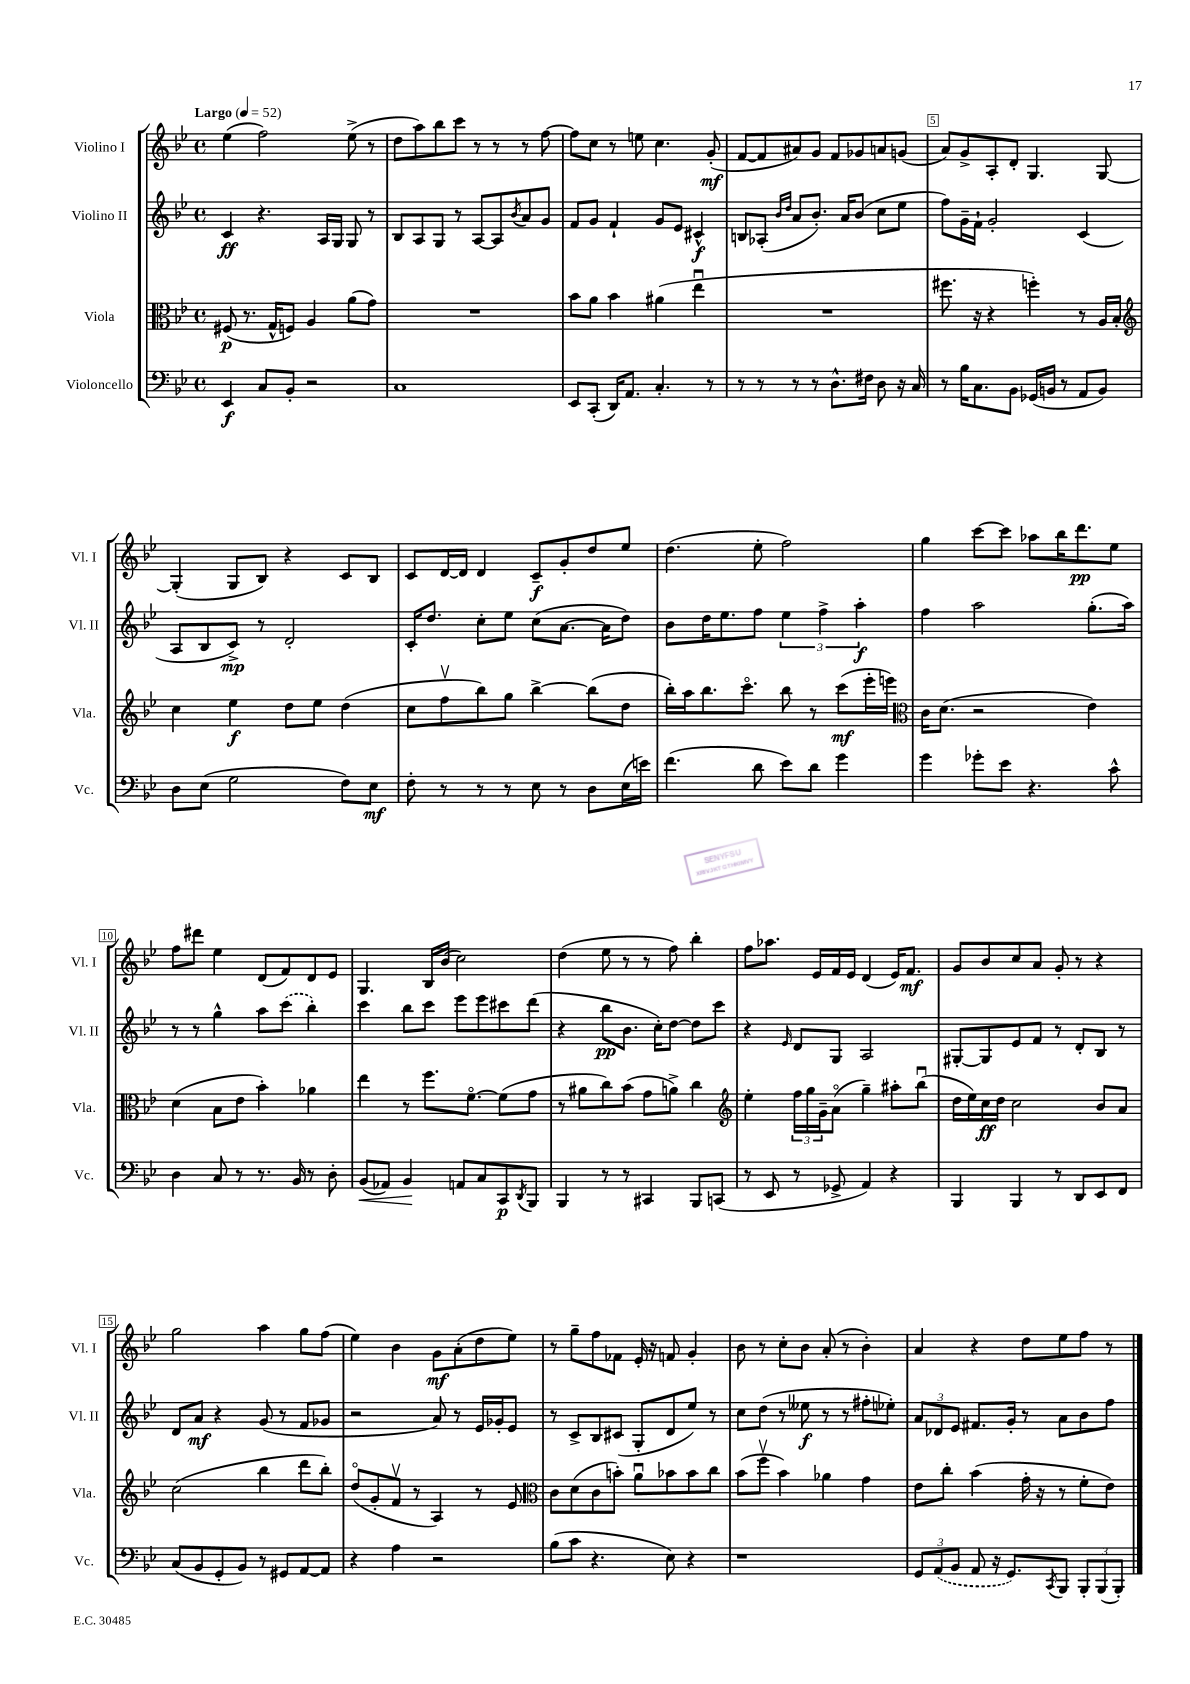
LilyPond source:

<<
\new StaffGroup <<
\new Staff = "s0" \with { instrumentName = "Violino I" shortInstrumentName = "Vl. I" } {
    \clef treble \key bes \major \defaultTimeSignature \time 4/4 \tempo "Largo" 4 = 52
    ees''4( f''2) ees''8->( r8 |
    d''8 a''8) bes''8 c'''8 r8 r8 r8 f''8~ |
    f''8 c''8 r8 e''8 c''4. g'8-.\mf( |
    f'8~ f'8 ais'8) g'8 f'8 ges'8 a'8 g'8( |
    a'8) g'8-> a8-. d'8-. g4. g8~ |
    g4-.( g8 bes8) r4 c'8 bes8 |
    c'8 d'16~ d'16 d'4 c'8--\f g'8-. d''8 ees''8 |
    d''4.( ees''8-. f''2) |
    g''4 c'''8~ c'''8 aes''8 bes''16 d'''8.\pp ees''8 |
    f''8 dis'''8 ees''4 d'8( f'8) d'8 ees'8 |
    g4. bes16 bes'16( c''2) |
    d''4( ees''8 r8 r8 f''8) bes''4-. |
    f''8 aes''8. ees'16 f'16 ees'16 d'4( ees'16) f'8.\mf |
    g'8 bes'8 c''8 a'8 g'8-. r8 r4 |
    g''2 a''4 g''8 f''8( |
    ees''4) bes'4 g'8\mf a'8-.( d''8 ees''8) |
    r8 g''8-- f''8 fes'8 ees'16-. r16 f'8 g'4-. |
    bes'8 r8 c''8-. bes'8 a'8-.( r8 bes'4-.) |
    a'4 r4 d''8 ees''8 f''8 r8 \bar "|." |
}
\new Staff = "s1" \with { instrumentName = "Violino II" shortInstrumentName = "Vl. II" } {
    \clef treble \key bes \major \defaultTimeSignature \time 4/4
    c'4\ff r4. a16 g16 g8 r8 |
    bes8 a8 g8 r8 a8~ a8 \acciaccatura { bes'8 } a'8 g'8 |
    f'8 g'8 f'4-! g'8 ees'8 cis'4-^\f |
    b8 aes8-.( \grace { bes'16 d''16 } a'8 bes'8.-.) a'16 bes'8( c''8 ees''8 |
    f''8) g'16-- f'16-! g'2-. c'4( |
    a8 bes8 c'8->\mp) r8 d'2-. |
    c'16-. d''8. c''8-. ees''8 c''8( a'8.~ a'16 d''8) |
    bes'8 d''16 ees''8. f''8 \tuplet 3/2 { ees''4 f''4-> a''4-.\f } |
    f''4 a''2 g''8.-.( a''16) |
    r8 r8 g''4-^ a''8 \once \slurDashed c'''8( bes''4-.) |
    c'''4 bes''8 c'''8 ees'''8 ees'''8 cis'''8 d'''8( |
    r4 bes''8\pp bes'8. c''16-.) d''8~ d''8 c'''8 |
    r4 \grace { ees'16 } d'8 g8 a2 |
    gis8~-. gis8 ees'8 f'8 r8 d'8-. bes8 r8 |
    d'8 a'8\mf r4 g'8( r8 f'8 ges'8 |
    r2 a'8) r8 ees'16 ges'16-. ees'8 |
    r8 c'8-> bes8 cis'8( g8-. d'8 ees''8) r8 |
    c''8 d''8( r8 eeses''8\f r8 r8 fis''8-. ees''8-.) |
    \tuplet 3/2 { a'8 des'8 ees'8 } fis'8. g'16-. r8 a'8 bes'8 f''8 \bar "|." |
}
\new Staff = "s2" \with { instrumentName = "Viola" shortInstrumentName = "Vla." } {
    \clef alto \key bes \major \defaultTimeSignature \time 4/4
    fis8\p( r8. g16-^ f8) a4 a'8( g'8) |
    R1 |
    bes'8 a'8 bes'4 ais'4( ees''4\downbow |
    R1 |
    fis''8. r16 r4 f''4-.) r8 a16 bes16-. |
    \clef treble c''4 ees''4\f d''8 ees''8 d''4( |
    c''8 f''8\upbow bes''8) g''8 bes''4~-> bes''8( d''8 |
    bes''16-.) a''16 bes''8. c'''8.\flageolet bes''8 r8 c'''8\mf( ees'''16-. e'''16) |
    \clef alto c'16 d'8.( r2 ees'4) |
    d'4( bes8 ees'8 bes'4-.) aes'4 |
    ees''4 r8 f''8. f'8.~\flageolet f'8( g'8 |
    r8 ais'8 c''8) bes'8( g'8 a'8->) c''4 |
    \clef treble ees''4-. \tuplet 3/2 { f''16 g''16 g'16-- } a'8\flageolet( g''4--) ais''8-. bes''8\downbow( |
    d''16 ees''16) c''16\ff d''16 c''2 bes'8 a'8 |
    c''2( bes''4 d'''8 bes''8-.) |
    d''8\flageolet( g'8-. f'8\upbow r8 a4) r8 ees'8 |
    \clef alto c'8 d'8( c'8 b'8-.) a'8\downbow bes'8 bes'8 c''8 |
    bes'8( f''8\upbow bes'4) aes'4 g'4 |
    ees'8 c''8-. bes'4( g'16-. r16 r8 f'8-. ees'8) \bar "|." |
}
\new Staff = "s3" \with { instrumentName = "Violoncello" shortInstrumentName = "Vc." } {
    \clef bass \key bes \major \defaultTimeSignature \time 4/4
    ees,4\f c8 bes,8-. r2 |
    c1 |
    ees,8 c,8-.( d,16) a,8. c4.-. r8 |
    r8 r8 r8 r8 d8.-^ fis16 d8 r16 c16 |
    r8 bes16 c8. bes,8 ges,16( b,16 r8 a,8 b,8) |
    d8 ees8( g2 f8) ees8\mf |
    f8-. r8 r8 r8 ees8 r8 d8 ees16( e'16) |
    f'4.( d'8 ees'8) d'8 g'4 |
    g'4 ges'8-. ees'8 r4. c'8-^ |
    d4 c8 r8 r8. bes,16 r8 d8-. |
    bes,8\<( aes,8) bes,4\! a,8 c8 c,8\p \acciaccatura { d,8 } bes,,8 |
    bes,,4 r8 r8 cis,4 bes,,8 c,8( |
    r8 ees,8 r8 ges,8-> a,4) r4 |
    bes,,4 bes,,4 r8 d,8 ees,8 f,8 |
    c8( bes,8 g,8-. bes,8) r8 gis,8 a,8~ a,8 |
    r4 a4 r2 |
    bes8( c'8 r4. ees8) r4 |
    r1 |
    \tuplet 3/2 { g,8 \once \slurDashed a,8( bes,8 } a,8 r16 g,8.) \acciaccatura { c,8 } bes,,8 \tuplet 3/2 { bes,,8-. bes,,8( bes,,8-.) } \bar "|." |
}
>>
>>
\layout { \context { \Score \override BarNumber.break-visibility = ##(#f #t #t) barNumberVisibility = #(every-nth-bar-number-visible 5) \override BarNumber.stencil = #(make-stencil-boxer 0.1 0.3 ly:text-interface::print) } }
